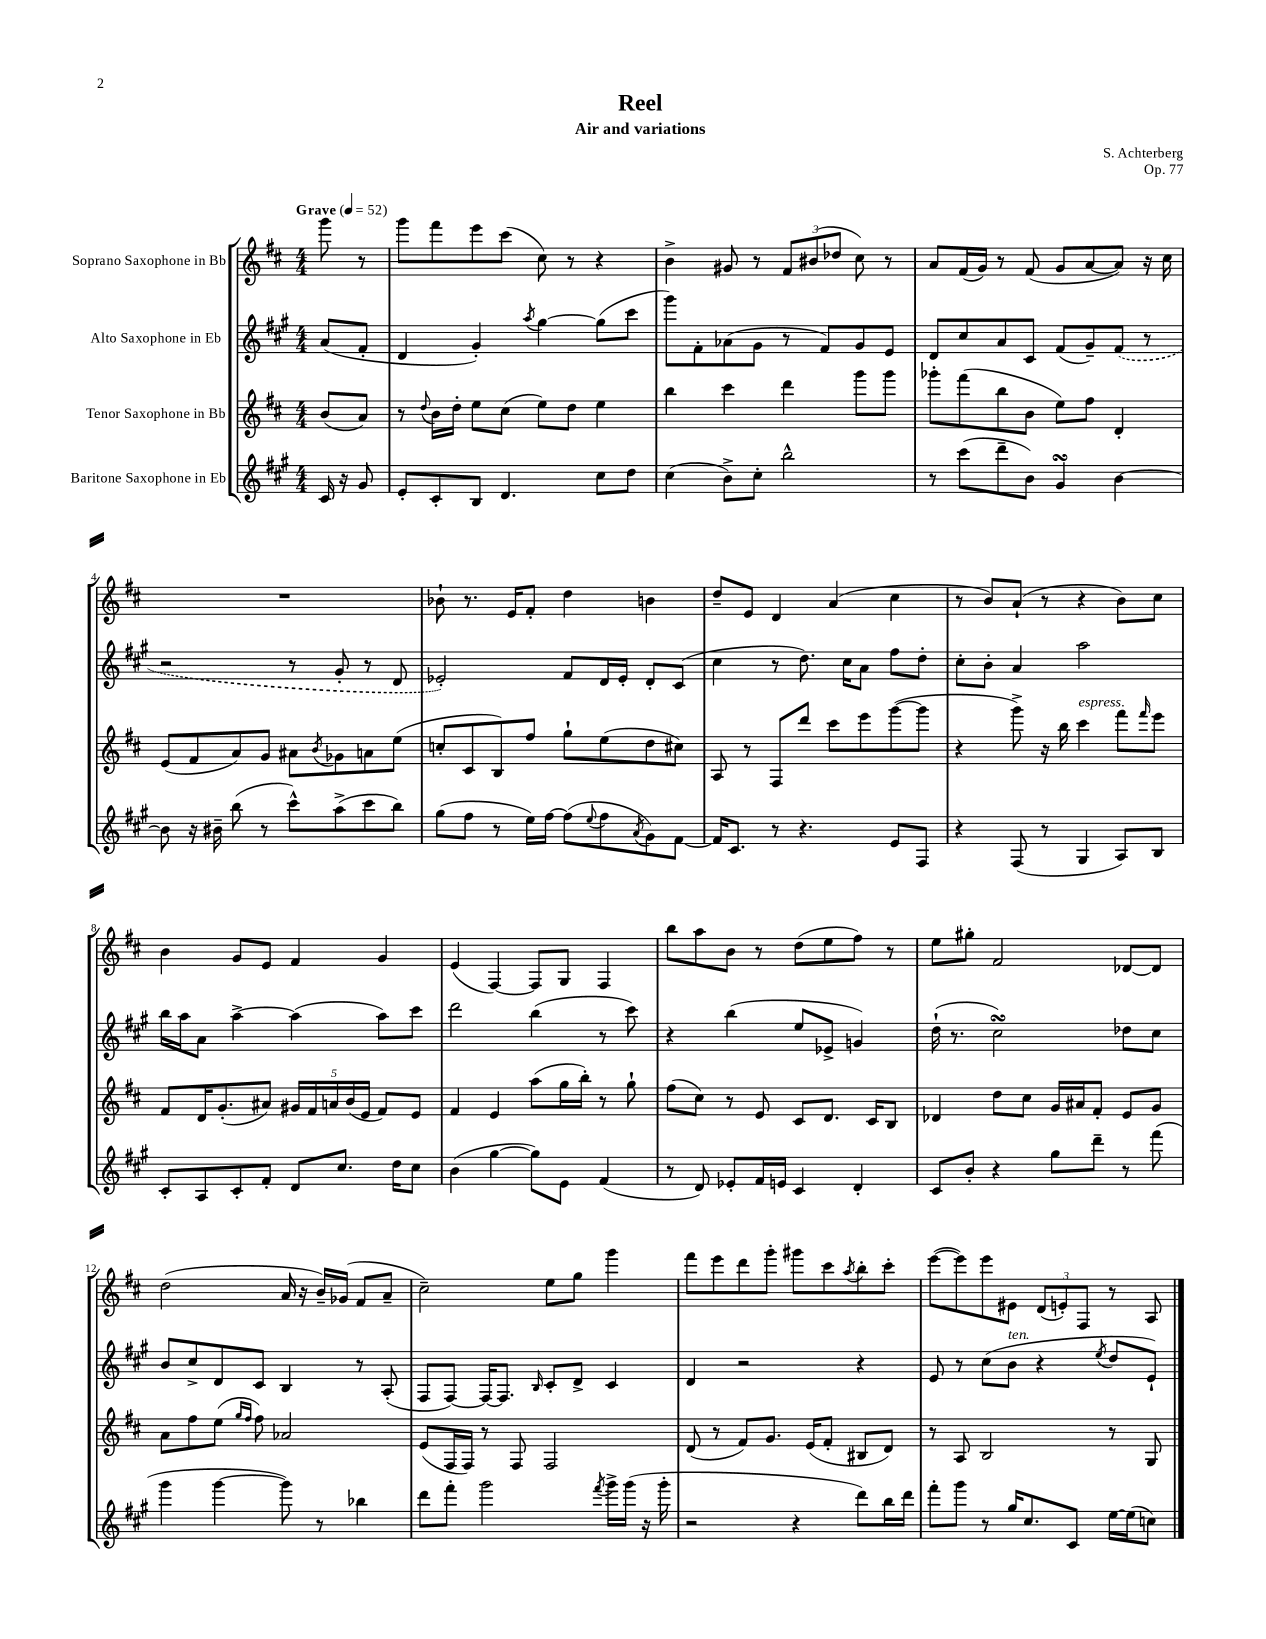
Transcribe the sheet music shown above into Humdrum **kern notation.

**kern	**kern	**kern	**kern
*part4	*part3	*part2	*part1
*staff4	*staff3	*staff2	*staff1
*I"Baritone Saxophone in Eb	*I"Tenor Saxophone in Bb	*I"Alto Saxophone in Eb	*I"Soprano Saxophone in Bb
*clefG2	*clefG2	*clefG2	*clefG2
*k[f#c#g#]	*k[f#c#]	*k[f#c#g#]	*k[f#c#]
*M4/4	*M4/4	*M4/4	*M4/4
*MM52	*MM52	*MM52	*MM52
=	=	=	=
!	!	!	!LO:TX:a:B:t=Grave
16c#/	(8b/L	(8a/L	8ggg\
16r	.	.	.
8g#/	8a/J)	8f#'/J	8r
=1	=1	=1	=1
8e'/L	8r	4d/	8ggg\L
.	8qqdd/	.	.
8c#'/	16b\LL	.	8fff#\
.	16dd'\JJ	.	.
8B/J	8ee\L	4g#'/)	8eee\
4.d/	(8cc#\J	.	(8ccc#\J
.	.	8qaa/	.
.	8ee\L)	[4gg#\	8cc#\)
.	8dd\J	.	8r
8cc#\L	4ee\	(8gg#\L]	4r
8dd\J	.	8ccc#\J	.
=2	=2	=2	=2
(4cc#\	4bb\	8ggg#\L)	4b^\
.	.	8f#'\	.
8b^\L)	4ccc#\	(8a-X\	8g#X/
8cc#'\J	.	8g#\J	8r
2bb^^\	4ddd\	8r	12f#/L
.	.	.	(12b#X/
.	.	8f#/L)	.
.	.	.	12dd-X/J
.	8ggg\L	8g#/	8cc#\)
.	8ggg\J	8e/J	8r
=3	=3	=3	=3
8r	8ggg-X'\L	8d/L	8a/L
(8ccc#\L	(8fff#\	8cc#/	(16f#/L
.	.	.	16g/JJ)
8ddd~\	8bb\	8a/	8r
8b\J)	8b\J	8c#/J	(8f#/
4g#sSsS/	8ee\L)	(8f#/L	8g/L
.	8ff#\J	8g#~/)	[8a/
[4b\	4d'/	(8f#/J	8a/J])
.	.	8r	16r
.	.	.	16cc#\
!!LO:LB:g=z
=4	=4	=4	=4
8b\]	(8e/L	2r	1r
16r	8f#/	.	.
16b#X~\	.	.	.
(8bb\	8a/)	.	.
8r	8g/J	.	.
8ccc#^^\L)	8a#X\L	8r	.
.	8qb/	.	.
(8aa^\	8g-X\	8g#'/	.
8ccc#\	8an\	8r	.
8bb\J)	(8ee\J	8d/	.
=5	=5	=5	=5
(8gg#\L	8ccn'/L	2e-X'/)	8b-X`\
8ff#\J	8c#/	.	8.r
8r	8B/)	.	.
.	.	.	16e/KL
16ee\LL)	8ff#/J	.	8f#'/J
[16ff#\JJ	.	.	.
(8ff#\L]	8gg`\L	8f#/L	4dd\
8qqee/	.	.	.
8ff#\	(8ee\	16d/L	.
.	.	16e-'/JJ	.
8qa/	.	.	.
8g#\)	8dd\	8d'/L	4bn\
[8f#\J	8cc#X\J)	(8c#/J	.
=6	=6	=6	=6
16f#/KL]	8A/	4cc#\	8dd~/L
8.c#/J	.	.	.
.	8r	.	8e/J
8r	8F#/L	8r	4d/
4.r	8ddd/J	8.dd\)	.
.	8ccc#\L	.	(4a/
.	.	16cc#\KL	.
.	8eee\	8a\J	.
8e/L	([8ggg\	8ff#\L	4cc#\
8F#/J	8ggg\J]	8dd'\J	.
=7	=7	=7	=7
4r	4r	8cc#'\L	8r
.	.	8b'\J	8b/L)
(8F#/	8ggg^\)	4a/	(8a`/J
8r	16r	.	8r
.	16bb\	.	.
!	!LO:TX:a:i:t=espress.	!	!
4G#/	4ccc#\	2aa\	4r
8A/L)	8fff#\L	.	8b\L)
.	16qqfff#/	.	.
8B/J	8eee\J	.	8cc#\J
!!LO:LB:g=z
=8	=8	=8	=8
8c#'/L	8f#/L	16bb\LL	4b\
.	.	16aa\J	.
8A/	16d/K	8a\J	.
.	(8.g'/	.	.
8c#'/	.	[4aa^\	8g/L
8f#'/J	8a#X/J)	.	8e/J
8d/L	20g#X/LL	(4aa\]	4f#/
.	20f#/	.	.
.	20an/	.	.
8.cc#/J	.	.	.
.	(20b/	.	.
.	20e/JJ	.	.
.	8f#/L)	8aa\L)	4g/
16dd\KL	.	.	.
8cc#\J	8e/J	8ccc#\J	.
=9	=9	=9	=9
(4b\	4f#/	2ddd\	(4e/
[4gg#\	4e/	.	[4F#/)
8gg#\L])	(8aa\L	(4bb\	8F#/L]
8e\J	16gg\L	.	8G/J
.	16bb'\JJ)	.	.
(4f#/	8r	8r	4F#/
.	8gg`\	8ccc#\)	.
=10	=10	=10	=10
8r	(8ff#\L	4r	8bb\L
8d/)	8cc#\J)	.	8aa\
8e-X'/L	8r	(4bb\	8b\J
16f#/L	8e/	.	8r
16en/JJ	.	.	.
4c#/	8c#/L	8ee/L	(8dd\L
.	8.d/J	8e-X^/J	8ee\
4d'/	.	4gn/)	8ff#\J)
.	16c#/KL	.	.
.	8B/J	.	8r
=11	=11	=11	=11
8c#/L	4d-X/	(16dd`\	8ee\L
.	.	8.r	.
8b'/J	.	.	8gg#X'\J
4r	8dd\L	2cc#sSsS\)	2f#/
.	8cc#\J	.	.
8gg#\L	16g/LL	.	.
.	16a#X/J	.	.
8ddd~\J	8f#'/J	.	.
8r	8e/L	8dd-X\L	[8d-X/L
(8fff#\	8g/J	8cc#\J	8d-/J]
!!LO:LB:g=z
=12	=12	=12	=12
4ggg#\	8a\L	8b/L	(2dd\
.	8ff#\	8cc#^/	.
[4ggg#\	(8ee\J	8d/	.
.	16qqgg/LL	.	.
.	16qqff#/JJ	.	.
.	8ff#\)	8c#/J	.
8ggg#\])	2a-X/	4B/	16a/
.	.	.	16r
8r	.	.	16b~/LL)
.	.	.	(16g-X/JJ
4bb-X\	.	8r	8f#/L
.	.	(8A'/	8a~/J
=13	=13	=13	=13
8ddd\L	(8e/L	8F#/L	2cc#~\)
8fff#'\J	16F#/L	[8F#/J)	.
.	16F#/JJ)	.	.
2ggg#\	8r	16F#/KL_	.
.	.	8.F#/J]	.
.	8F#/	.	.
.	.	16qqB/	.
.	2F#/	8c#'/L	8ee\L
.	.	8d^/J	8gg\J
8qfff#/	.	.	.
16ggg#^\LL	.	4c#/	4ggg\
(16ggg#\JJ	.	.	.
16r	.	.	.
16ggg#'\	.	.	.
=14	=14	=14	=14
2r	(8d/	4d/	8fff#\L
.	8r	.	8eee\
.	8f#/L)	2r	8ddd\
.	8.g/J	.	8ggg'\J
4r	.	.	8ggg#X\L
.	(16e/KL	.	.
.	8f#'/J	.	8ccc#\
.	.	.	8qaa/
8ddd\L)	8B#X/L	4r	8bb'\
16bb\L	8d/J)	.	8ccc#'\J
16ddd\JJ	.	.	.
=15	=15	=15	=15
8fff#'\L	8r	8e/	([8eee\L
8ggg#\J	8A/	8r	8eee\])
8r	2B/	(8cc#\L	8eee\
!	!	!LO:TX:a:i:t=ten.	!
16gg#/KL	.	8b\J	8e#X\J
8.cc#/	.	.	.
.	.	4r	(12d/L
.	.	.	12en'/)
8c#/J	.	.	.
.	.	.	12F#/J
.	.	8qee/	.
[16ee\LL	8r	8dd/L	8r
(16ee\J]	.	.	.
8ccn\J)	8G/	8e`/J)	8A/
==	==	==	==
*-	*-	*-	*-
